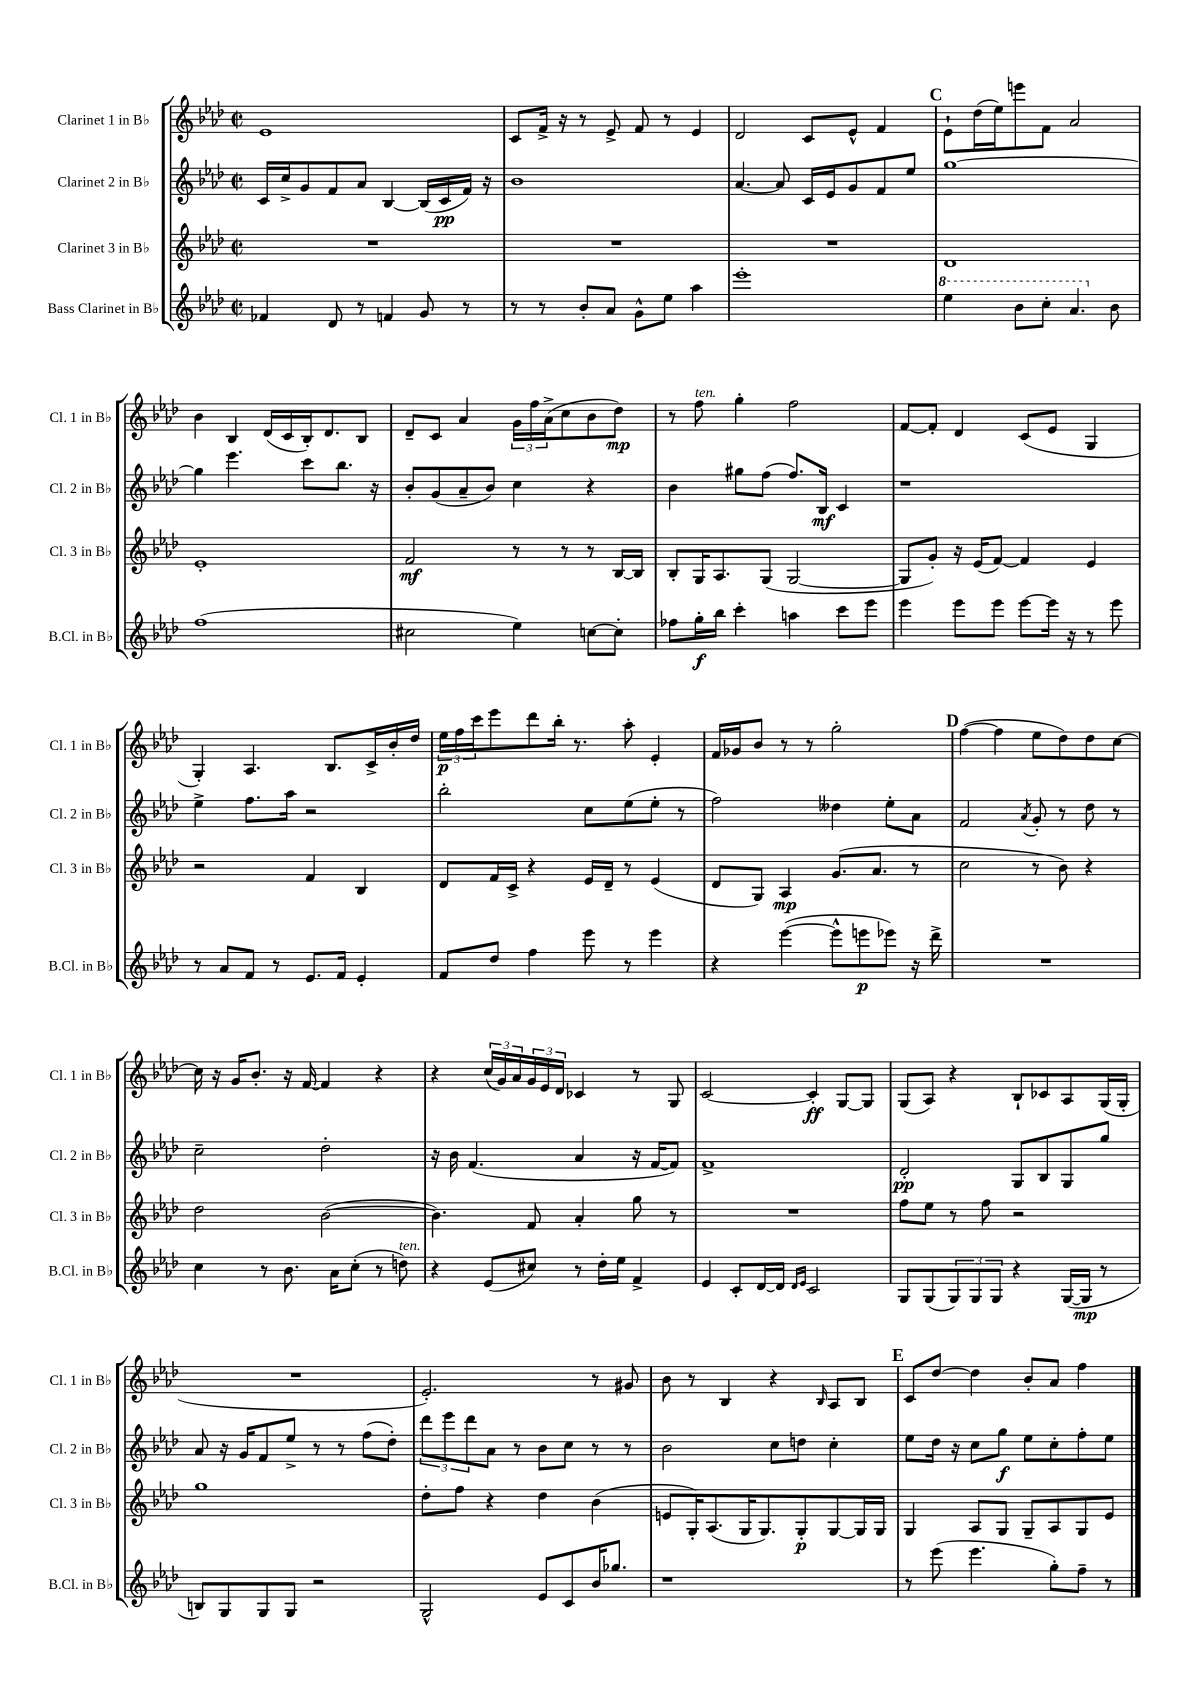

**kern	**kern	**kern	**kern
*staff4	*staff3	*staff2	*staff1
*clefG2	*clefG2	*clefG2	*clefG2
*k[b-e-a-d-]	*k[b-e-a-d-]	*k[b-e-a-d-]	*k[b-e-a-d-]
*M2/2	*M2/2	*M2/2	*M2/2
*met(c|)	*met(c|)	*met(c|)	*met(c|)
4f-	1r	16c	1e-
.	.	16cc^	.
.	.	8g	.
8d-	.	8f	.
8r	.	8a-	.
4f	.	[4B-	.
8g	.	(16B-]	.
.	.	16c	.
8r	.	16f)	.
.	.	16r	.
=	=	=	=
8r	1r	1b-	8c
8r	.	.	16f^
.	.	.	16r
8b-'	.	.	8r
8a-	.	.	8e-^
8g^^	.	.	8f
8ee-	.	.	8r
4aa-	.	.	4e-
=	=	=	=
1eee-'	1r	[4.a-	2d-
.	.	8a-]	.
.	.	16c	8c
.	.	16e-	.
.	.	8g	8e-^^
.	.	8f	4f
.	.	8ee-	.
=	=	=	=
4eee-	1d-	[1gg	8e-`
.	.	.	(16dd-
.	.	.	16ee-)
8bb-	.	.	8eee
8ccc'	.	.	8f
4.aa-	.	.	2a-
8b-	.	.	.
=	=	=	=
(1ff	1e-'	4gg]	4b-
.	.	4.eee-	4B-
.	.	.	(16d-
.	.	.	16c
.	.	8ccc	16B-')
.	.	.	8.d-
.	.	8.bb-	.
.	.	.	8B-
.	.	16r	.
=	=	=	=
2cc#	2f	8b-'	8d-~
.	.	(8g	8c
.	.	8a-~	4a-
.	.	8b-)	.
4ee-)	8r	4cc	24g
.	.	.	24ff
.	.	.	(24a-^
.	8r	.	8cc
[8cc	8r	4r	8b-
8cc']	[16B-	.	8dd-)
.	16B-]	.	.
=	=	=	=
8ff-	8B-'	4b-	8r
16gg'	16G	.	8ff
16bb-	8.A-	.	.
4ccc'	.	8gg#	4gg'
.	(8G	(8ff	.
4aa	[2G	8.ff)	2ff
.	.	16B-	.
8ccc	.	4c	.
8eee-	.	.	.
=	=	=	=
4eee-	8G]	1r	[8f
.	8g')	.	8f']
8eee-	16r	.	4d-
.	(16e-	.	.
8eee-	[8f)	.	.
[8eee-	4f]	.	(8c
16eee-]	.	.	8e-
16r	.	.	.
8r	4e-	.	4G
8eee-	.	.	.
=	=	=	=
8r	2r	4ee-^	4G')
8a-	.	.	.
8f	.	8.ff	4.A-
8r	.	.	.
.	.	16aa-	.
8.e-	4f	2r	.
.	.	.	8.B-
16f	.	.	.
4e-'	4B-	.	.
.	.	.	16c^
.	.	.	16b-'
.	.	.	16dd-
=	=	=	=
8f	8d-	2bb-'	24ee-
.	.	.	24ff
.	.	.	24ccc
8dd-	16f	.	8eee-
.	16c^	.	.
4ff	4r	.	8ddd-
.	.	.	16bb-'
.	.	.	8.r
8eee-	16e-	8cc	.
.	16d-~	.	.
8r	8r	(8ee-	8aa-'
4eee-	(4e-	8ee-'	4e-'
.	.	8r	.
=	=	=	=
4r	8d-	2ff)	16f
.	.	.	16g-
.	8G)	.	8b-
([4eee-	4A-	.	8r
.	.	.	8r
8eee-^^]	(8.g	4dd--	2gg'
8eee	.	.	.
.	8.a-	.	.
8eee-)	.	8ee-'	.
16r	8r	8a-	.
16ddd-^	.	.	.
=	=	=	=
1r	2cc	2f	([4ff
.	.	.	4ff]
.	.	8qa-	.
.	8r	8g'	8ee-
.	8b-)	8r	8dd-)
.	4r	8dd-	8dd-
.	.	8r	[8cc
=	=	=	=
4cc	2dd-	2cc~	16cc]
.	.	.	16r
.	.	.	16g
.	.	.	8.b-'
8r	.	.	.
8.b-	.	.	16r
.	.	.	[16f
.	([2b-	2dd-'	4f]
16a-	.	.	.
(8cc'	.	.	.
8r	.	.	4r
8dd)	.	.	.
=	=	=	=
4r	4.b-])	16r	4r
.	.	16b-	.
.	.	(4.f	.
(8e-	.	.	(24cc
.	.	.	24g)
.	.	.	24a-
8cc#)	8f	.	24g
.	.	.	24e-
.	.	.	24d-
8r	4a-'	4a-	4c-
16dd-'	.	.	.
16ee-	.	.	.
4f^	8gg	16r	8r
.	.	[16f	.
.	8r	8f])	8G
=	=	=	=
4e-	1r	1f^	[2c
8c'	.	.	.
[16d-	.	.	.
16d-]	.	.	.
16qqd-	.	.	.
16qqe-	.	.	.
2c	.	.	4c']
.	.	.	[8G
.	.	.	8G]
=	=	=	=
8G	8ff	2d-'	(8G
(8G	8ee-	.	8A-)
12G)	8r	.	4r
12G	.	.	.
.	8ff	.	.
12G	.	.	.
4r	2r	8G	8B-`
.	.	8B-	8c-
([16G	.	8G	8A-
16G]	.	.	.
8r	.	8gg	(16G
.	.	.	16G'
=	=	=	=
8B)	1gg	8a-	1r
8G	.	16r	.
.	.	16g	.
8G	.	8f	.
8G	.	8ee-^	.
2r	.	8r	.
.	.	8r	.
.	.	(8ff	.
.	.	8dd-')	.
=	=	=	=
2G^^	8dd-'	12ddd-	2.e-')
.	.	12eee-	.
.	8ff	.	.
.	.	12ddd-	.
.	4r	8a-	.
.	.	8r	.
8e-	4dd-	8b-	.
8c	.	8cc	.
16b-	(4b-	8r	8r
8.gg-	.	.	.
.	.	8r	8g#
=	=	=	=
1r	8e	2b-	8b-
.	16G')	.	8r
.	(8.A-	.	.
.	.	.	4B-
.	16G	.	.
.	8.G)	.	.
.	.	8cc	4r
.	8G'	8dd	.
.	.	.	16qqB-
.	[8G	4cc'	8A-
.	16G]	.	8B-
.	16G	.	.
=	=	=	=
8r	4G	8ee-	8c
(8eee-	.	16dd-	[8dd-
.	.	16r	.
4.eee-	8A-	8cc	4dd-]
.	8G	8gg	.
.	8G~	8ee-	8b-'
8gg')	8A-	8cc'	8a-
8ff~	8G	8ff'	4ff
8r	8e-	8ee-	.
==	==	==	==
*-	*-	*-	*-
